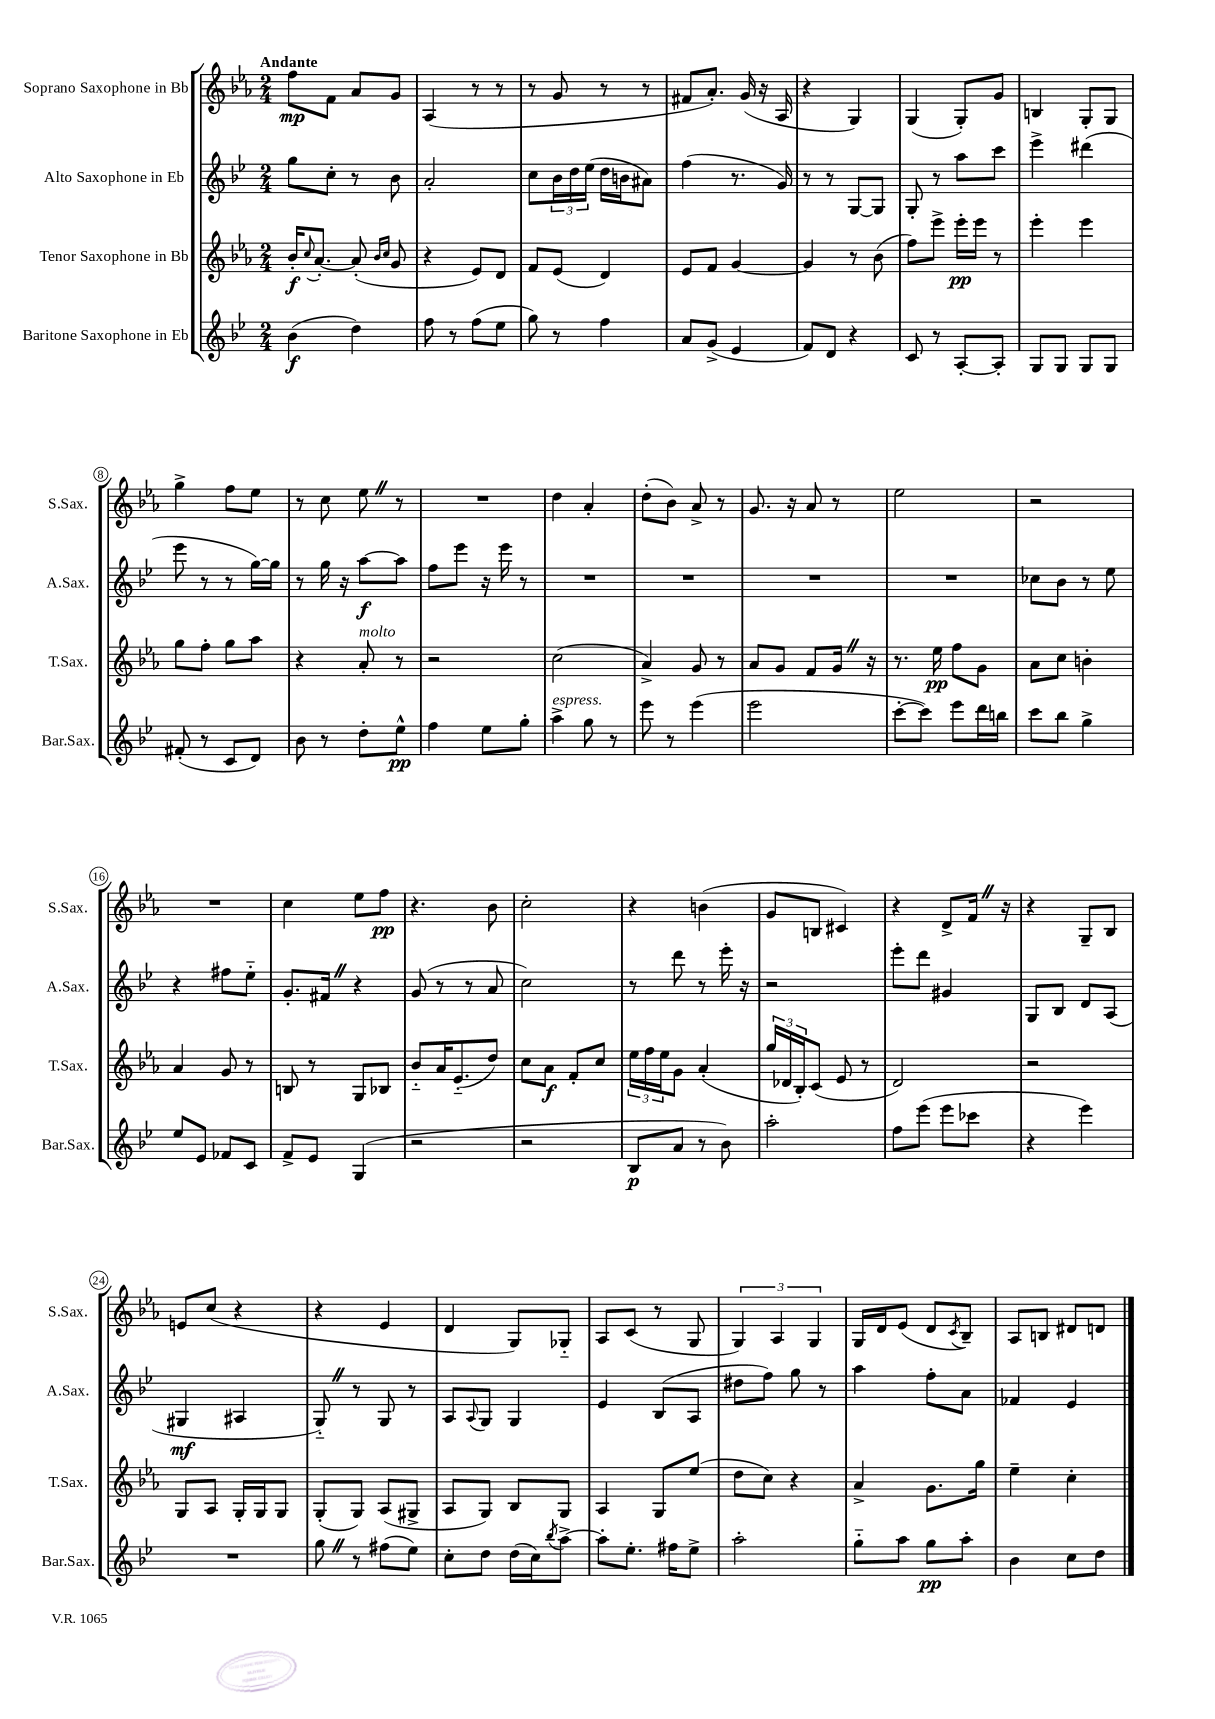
<<
\new StaffGroup <<
\new Staff = "s0" \with { instrumentName = "Soprano Saxophone in Bb" shortInstrumentName = "S.Sax." } {
    \clef treble \key ees \major \numericTimeSignature \time 2/4 \tempo "Andante"
    f''8\mp f'8 aes'8 g'8 |
    aes4( r8 r8 |
    r8 g'8 r8 r8 |
    fis'8 aes'8.-.) g'16( r16 aes16 |
    r4 g4) |
    g4( g8-.) g'8 |
    b4 g8-. g8 |
    g''4-> f''8 ees''8 |
    r8 c''8 ees''8 \once \override BreathingSign.text = \markup { \musicglyph "scripts.caesura.straight" } \breathe r8 |
    R2 |
    d''4 aes'4-. |
    d''8-.( bes'8) aes'8-> r8 |
    g'8. r16 aes'8 r8 |
    ees''2 |
    r2 |
    R2 |
    c''4 ees''8 f''8\pp |
    r4. bes'8 |
    c''2-. |
    r4 b'4( |
    g'8 b8 cis'4) |
    r4 d'8-> f'16 \once \override BreathingSign.text = \markup { \musicglyph "scripts.caesura.straight" } \breathe r16 |
    r4 g8-- bes8 |
    e'8 c''8( r4 |
    r4 ees'4 |
    d'4 g8) ges8-_ |
    aes8 c'8( r8 g8 |
    \tuplet 3/2 { g4) aes4 g4 } |
    g16 d'16 ees'8( d'8 \acciaccatura { c'8 } bes8--) |
    aes8 b8 dis'8 d'8 \bar "|." |
}
\new Staff = "s1" \with { instrumentName = "Alto Saxophone in Eb" shortInstrumentName = "A.Sax." } {
    \clef treble \key bes \major \numericTimeSignature \time 2/4
    g''8 c''8-. r8 bes'8 |
    a'2-. |
    c''8 \tuplet 3/2 { bes'16 d''16 ees''16( } d''16 b'16 ais'8) |
    f''4( r8. g'16) |
    r8 r8 g8~ g8 |
    g8-. r8 a''8 c'''8 |
    ees'''4-> dis'''4( |
    ees'''8 r8 r8 g''16~) g''16 |
    r8 g''16 r16 a''8~\f a''8 |
    f''8 ees'''8 r16 ees'''16 r8 |
    R2 |
    R2 |
    R2 |
    R2 |
    ces''8 bes'8 r8 ees''8 |
    r4 fis''8 ees''8-_ |
    g'8.-. fis'16 \once \override BreathingSign.text = \markup { \musicglyph "scripts.caesura.straight" } \breathe r4 |
    g'8( r8 r8 a'8 |
    c''2) |
    r8 d'''8 r8 ees'''16-. r16 |
    r2 |
    ees'''8-. d'''8 gis'4 |
    g8 bes8 d'8 a8( |
    gis4\mf ais4 |
    g8-_) \once \override BreathingSign.text = \markup { \musicglyph "scripts.caesura.straight" } \breathe r8 g8 r8 |
    a8 \appoggiatura { a8 } g8 g4 |
    ees'4 bes8( a8 |
    dis''8 f''8) g''8 r8 |
    a''4 f''8-. a'8 |
    fes'4 ees'4 \bar "|." |
}
\new Staff = "s2" \with { instrumentName = "Tenor Saxophone in Bb" shortInstrumentName = "T.Sax." } {
    \clef treble \key ees \major \numericTimeSignature \time 2/4
    bes'16-.\f \appoggiatura { c''8 } aes'8.~-. aes'8-.( \grace { bes'16 c''16 } g'8 |
    r4 ees'8) d'8 |
    f'8 ees'8( d'4) |
    ees'8 f'8 g'4~ |
    g'4 r8 bes'8( |
    f''8) ees'''8-> ees'''16-.\pp ees'''16 r8 |
    ees'''4-. ees'''4 |
    g''8 f''8-. g''8 aes''8 |
    r4 aes'8-.^\markup { \italic "molto" } r8 |
    r2 |
    c''2( |
    aes'4->) g'8 r8 |
    aes'8 g'8 f'8 g'16 \once \override BreathingSign.text = \markup { \musicglyph "scripts.caesura.straight" } \breathe r16 |
    r8. ees''16\pp f''8 g'8 |
    aes'8 c''8 b'4-. |
    aes'4 g'8 r8 |
    b8 r8 g8 bes8 |
    bes'8-_ aes'16 ees'8.-_( d''8) |
    c''8 aes'8\f f'8-. c''8 |
    \tuplet 3/2 { ees''16 f''16 ees''16 } g'8 aes'4-.( |
    \tuplet 3/2 { g''16 des'16 bes16-.) } c'8( ees'8 r8 |
    d'2) |
    r2 |
    g8 aes8 g16-. g16 g8 |
    g8-.( g8) aes8( gis8-> |
    aes8 g8) bes8 g8 |
    aes4 g8 ees''8( |
    d''8 c''8) r4 |
    aes'4-> g'8. g''16 |
    ees''4-- c''4-. \bar "|." |
}
\new Staff = "s3" \with { instrumentName = "Baritone Saxophone in Eb" shortInstrumentName = "Bar.Sax." } {
    \clef treble \key bes \major \numericTimeSignature \time 2/4
    bes'4\f( d''4) |
    f''8 r8 f''8( ees''8 |
    g''8) r8 f''4 |
    a'8 g'8->( ees'4 |
    f'8) d'8 r4 |
    c'8 r8 a8~-. a8-. |
    g8 g8 g8 g8 |
    fis'8-.( r8 c'8 d'8) |
    bes'8 r8 d''8-. ees''8-^\pp |
    f''4 ees''8 g''8-. |
    a''4->^\markup { \italic "espress." } g''8 r8 |
    ees'''8 r8 ees'''4( |
    ees'''2 |
    c'''8~-. c'''8) ees'''8 d'''16 b''16 |
    c'''8 bes''8 g''4-> |
    ees''8 ees'8 fes'8 c'8 |
    f'8-> ees'8 g4( |
    r2 |
    r2 |
    bes8\p a'8 r8 bes'8) |
    a''2-. |
    f''8 ees'''8( ees'''8 ces'''8 |
    r4 ees'''4) |
    R2 |
    g''8 \once \override BreathingSign.text = \markup { \musicglyph "scripts.caesura.straight" } \breathe r8 fis''8( ees''8) |
    c''8-. d''8 d''16( c''16) \acciaccatura { bes''8 } a''8~-> |
    a''8-. ees''8.-. fis''16 ees''8-> |
    a''2-. |
    g''8-_ a''8 g''8\pp a''8-. |
    bes'4 c''8 d''8 \bar "|." |
}
>>
>>
\layout { \context { \Score \override BarNumber.stencil = #(make-stencil-circler 0.1 0.3 ly:text-interface::print) } }
